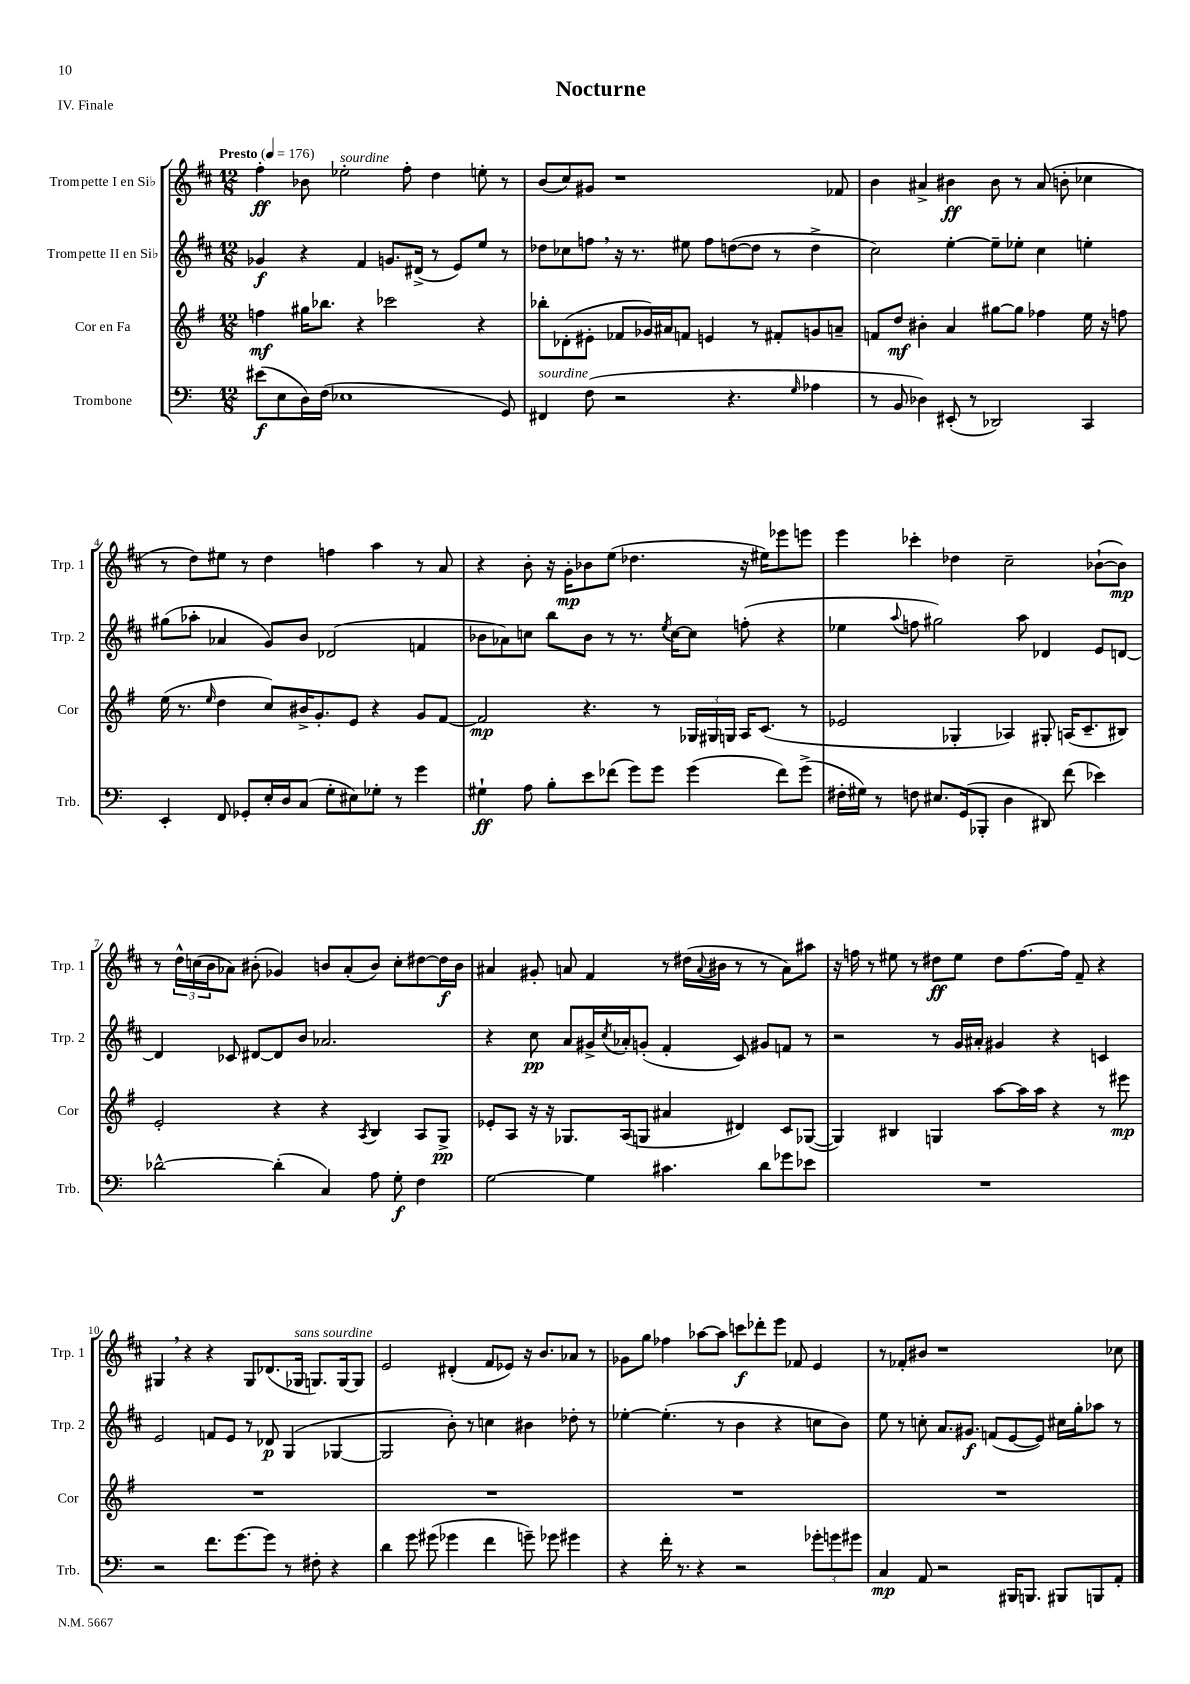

**kern	**kern	**kern	**kern
*staff4	*staff3	*staff2	*staff1
*clefF4	*clefG2	*clefG2	*clefG2
*k[]	*k[f#]	*k[f#c#]	*k[f#c#]
*M12/8	*M12/8	*M12/8	*M12/8
*MM176	*MM176	*MM176	*MM176
(8e#\L	4ff\	4g-/	4ff#'\
8E\	.	.	.
16D\L)	16gg#\LK	4r	8b-\
(16F\JJ	8.bb-\J	.	.
1E-	.	.	2ee-'\
.	4r	4f#/	.
.	2ccc-\	8.g/L	.
.	.	.	8ff#'\
.	.	(16d#^/Jk	.
.	.	8r	4dd\
.	.	8e/L)	.
.	4r	8ee/J	8ee'\
8GG/)	.	8r	8r
=	=	=	=
4FF#/	8bb-'\L	8dd-\L	(8b/L
.	(8d-'\	8cc-\	8cc#/)
(8F\	8e#'\J	8ff\J	8g#/J
2r	8f-/L	16r	1r
.	.	8.r	.
.	16g-/L)	.	.
.	16a#/J	.	.
.	8f/J	8ee#\	.
.	4e/	8ff\L	.
4.r	.	([8dd\	.
.	8r	8dd\]J	.
.	8f#'/L	8r	.
16qqG/	.	.	.
4A-\	8g/	4dd^\	.
.	8a~/J	.	8f-/
=	=	=	=
8r	8f/L	2cc#\)	4b\
8BB/	8dd/J	.	.
4D-\)	4b#'\	.	4a#^/
(8EE#'/	4a/	[4ee'\	4b#\
8r	.	.	.
2DD-/)	[8gg#\L	8ee~\]L	8b#\
.	8gg#\]J	8ee-'\J	8r
.	4ff-\	4cc#\	(8a#/
.	.	.	8b'\
4CC/	16ee\	4ee'\	4cc-\
.	16r	.	.
.	8ff\	.	.
=	=	=	=
4EE'/	(16ee\	(8gg#\L	8r
.	8.r	.	.
.	.	8aa-'\J	8dd\L)
.	16qqee/	.	.
8FF/	4dd\	4a-/	8ee#\J
8GG-'/L	.	.	8r
16E'/L	8cc/L)	8g/L)	4dd\
16D/J	.	.	.
(8C/J	16b#^/K	8b/J	.
.	8.g'/	.	.
8G'\L	.	(2d-/	4ff\
8E#\)	8e/J	.	.
8G-'\J	4r	.	4aa\
8r	.	.	.
4g\	8g/L	4f/	8r
.	[8f#/J	.	8a/
=	=	=	=
4G#`\	2f#/]	8b-\L	4r
.	.	8a-\)	.
8A\	.	8cc\J	8b'\
8B'\L	.	8bb\L	16r
.	.	.	16g'\LK
8e\	4.r	8b-\J	8b-\
(8f-\J	.	8r	(8ee\J
8g\L)	.	8.r	4.dd-\
8g\J	8r	.	.
.	.	8qee/	.
.	.	[16cc\LK	.
(4g\	24G-/LL	8cc\]J	.
.	24G#/	.	.
.	24G/JJ	.	.
.	16A/LK	(8ff'\	16r
.	(8.c/J	.	16ee#\LK)
8f-\L)	.	4r	8eee-\
(8g^\J	8r	.	8eee\J
=	=	=	=
16F#'\LL	2e-/	4ee-\	4eee\
16G#\JJ)	.	.	.
8r	.	.	.
.	.	8qqaa/	.
8F\	.	8ff\	4ccc-'\
8.E#/L	.	2gg#\)	.
.	4G-'/	.	4dd-\
(16GG/k	.	.	.
8BBB-'/J	.	.	.
4D\	4A-/)	.	2cc#~\
.	.	8aa\	.
8DD#/)	8G#'/	4d-/	.
(8f\	(16A/LK	.	.
.	8.c~/	.	.
4e-\)	.	8e/L	([8b-`\L
.	8B#/J)	[8d/J	8b-\]J)
=	=	=	=
[2d-^^\	2e'/	4d/]	8r
.	.	.	24dd^^\LL
.	.	.	(24cc\
.	.	.	24b\J
.	.	8c-/	8a-\J)
.	.	[8d#/L	(8b#'\
(4d-'\]	4r	8d#/]	4g-/)
.	.	8b/J	.
4C/)	4r	2.a-/	8b/L
.	.	.	(8a-'/
.	8qA/	.	.
8A\	4B/	.	8b/J)
8G'\	.	.	8cc'\L
4F\	8A/L	.	[8dd#\
.	8G^/J	.	16dd#\]L
.	.	.	16b\JJ
=	=	=	=
[2G\	8e-'/L	4r	4a#/
.	8A/J	.	.
.	16r	8cc#\	8g#'/
.	16r	.	.
.	8.G-/L	8a/L	8a/
4G\]	.	16g#^/L	4f#/
.	.	8qcc#/	.
.	(16A/k	16a-'/J	.
.	8G/J	(8g'/J	.
4.c#\	4a#/	4f#'/	8r
.	.	.	(16dd#\LL
.	.	.	8qqa/
.	.	.	16b#\JJ
.	4d#/)	8c#/)	8r
8d\L	.	8g#/L	8r
8g-\	8c/L	8f/J	8a\L)
8e-\J	([8G-/J	8r	8aa#\J
=	=	=	=
1.r	4G-/])	2r	16r
.	.	.	16ff\
.	.	.	8r
.	4B#/	.	8ee#\
.	.	.	8r
.	4G/	8r	8dd#\L
.	.	16g/LL	8ee#\J
.	.	16a#'/JJ	.
.	[8aa\L	4g#/	8dd#\L
.	16aa\]L	.	[8.ff\
.	16aa\JJ	.	.
.	4r	4r	.
.	.	.	16ff\]Jk
.	.	.	8f#~/
.	8r	4c/	4r
.	8eee#\	.	.
=	=	=	=
2r	1.r	2e/	4G#/
.	.	.	4r
8.f\L	.	8f/L	4r
.	.	8e/J	.
[8.g\	.	.	.
.	.	8r	8G#/L
8g\]J	.	8d-/	(8.d-/
8r	.	(4G/	.
.	.	.	16G-/Jk
8F#'\	.	.	8.G/L)
4r	.	[4G-/	.
.	.	.	[16G/k
.	.	.	8G/]J
=	=	=	=
4d\	1.r	2G-/]	2e/
8g\	.	.	.
(8g#\	.	.	.
4g-\	.	8b'\)	(4d#'/
.	.	8r	.
4f\	.	4cc\	8f#/L
.	.	.	8e-/J)
8g~\)	.	4b#\	16r
.	.	.	8.b/L
8g-\	.	.	.
4g#\	.	8dd-'\	8a-/J
.	.	8r	8r
=	=	=	=
4r	1.r	[4ee-'\	8g-\L
.	.	.	8gg\J
16f'\	.	(4.ee-'\]	4ff-\
8.r	.	.	.
4r	.	.	[8aa-\L
.	.	8r	8aa-\]J
2r	.	4b\	8ccc\L
.	.	.	8ddd-'\
.	.	4r	8eee\J
.	.	.	8f-/
12g-'\L	.	8cc\L	4e/
12g\	.	.	.
.	.	8b\J)	.
12g#\J	.	.	.
=	=	=	=
4C/	1.r	8ee\	8r
.	.	8r	8f-'/L
8AA/	.	8cc'\	8b#/J
2r	.	8.a/L	1r
.	.	8.g#/J	.
.	.	(8f/L	.
16BBB#/LK	.	[8e/	.
8.BBB/J	.	.	.
.	.	8e/]J)	.
8BBB#/L	.	16cc#\LL	.
.	.	16gg'\J	.
8BBB/	.	8aa-\J	.
8AA'/J	.	8r	8cc-\
==	==	==	==
*-	*-	*-	*-
